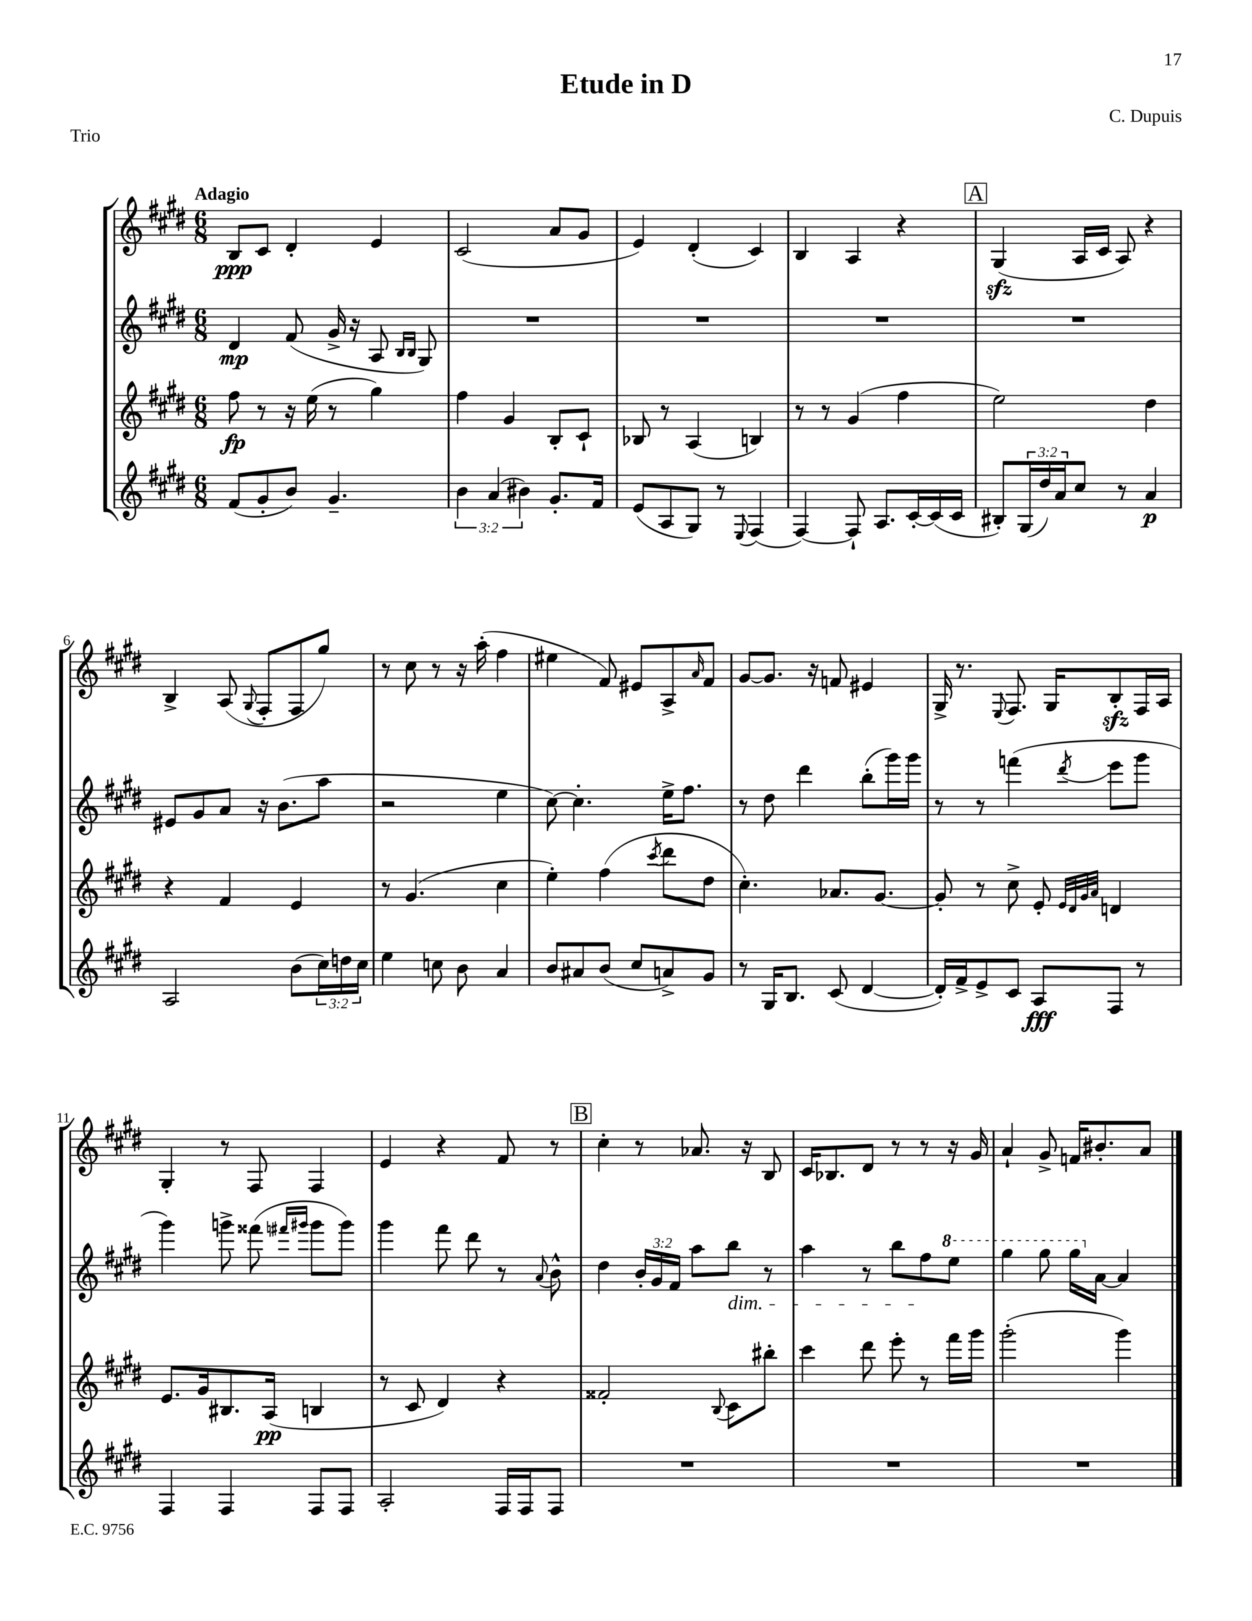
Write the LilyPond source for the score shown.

\header { title = "Etude in D" composer = "C. Dupuis" piece = "Trio" }
<<
\new StaffGroup <<
\new Staff = "s0" {
    \clef treble \key e \major \numericTimeSignature \time 6/8 \tempo "Adagio"
    b8\ppp cis'8 dis'4-. e'4 |
    cis'2( a'8 gis'8 |
    e'4) dis'4-.( cis'4) |
    b4 a4 r4 |
    \mark \markup { \box "A" } gis4\sfz( a16 cis'16 a8) r4 |
    b4-> a8( \appoggiatura { gis8 } fis8-. fis8 gis''8) |
    r8 cis''8 r8 r16 a''16-.( fis''4 |
    eis''4 fis'8) eis'8 a8-> \grace { a'16 } fis'8 |
    gis'8~ gis'8. r16 f'8 eis'4 |
    gis16-> r8. \appoggiatura { e8 } fis8. gis16 b8-.\sfz fis16 a16 |
    gis4-. r8 fis8 fis4 |
    e'4 r4 fis'8 r8 |
    \mark \markup { \box "B" } cis''4-. r8 aes'8. r16 b8 |
    cis'16 bes8. dis'8 r8 r8 r16 gis'16 |
    a'4-! gis'8-> f'16 bis'8.-. a'8 \bar "|." |
}
\new Staff = "s1" {
    \clef treble \key e \major \numericTimeSignature \time 6/8 \override Staff.TupletNumber.text = #tuplet-number::calc-fraction-text
    dis'4\mp fis'8( gis'16-> r16 a8 \grace { b16 b16 } gis8) |
    R2. |
    R2. |
    R2. |
    \mark \markup { \box "A" } R2. |
    eis'8 gis'8 a'8 r16 b'8.( a''8 |
    r2 e''4 |
    cis''8~) cis''4.-. e''16-> fis''8. |
    r8 dis''8 dis'''4 b''8-.( gis'''16) gis'''16 |
    r8 r8 f'''4( \acciaccatura { dis'''8 } e'''8 gis'''8 |
    gis'''4) g'''8-> fisis'''8( \grace { fis'''16 gis'''16 } gis'''8 gis'''8) |
    gis'''4 fis'''8 dis'''8 r8 \appoggiatura { a'8 } b'8-^ |
    \mark \markup { \box "B" } dis''4 \tuplet 3/2 { b'16-. gis'16 fis'16 } a''8 b''8\dim r8 |
    a''4 r8 b''8 fis''8\! \ottava #1 e'''8 |
    gis'''4 gis'''8 gis'''16 \ottava #0 a'16~ a'4 \bar "|." |
}
\new Staff = "s2" {
    \clef treble \key e \major \numericTimeSignature \time 6/8
    fis''8\fp r8 r16 e''16( r8 gis''4) |
    fis''4 gis'4 b8-. cis'8-! |
    bes8 r8 a4( b4) |
    r8 r8 gis'4( fis''4 |
    \mark \markup { \box "A" } e''2) dis''4 |
    r4 fis'4 e'4 |
    r8 gis'4.( cis''4 |
    e''4-.) fis''4( \acciaccatura { cis'''8 } dis'''8 dis''8 |
    cis''4.-.) aes'8. gis'8.~ |
    gis'8-. r8 cis''8-> e'8-. \grace { e'32 dis'32 gis'32 a'32 } d'4 |
    e'8. gis'16 bis8. a16\pp( b4 |
    r8 cis'8 dis'4) r4 |
    \mark \markup { \box "B" } fisis'2-. \appoggiatura { b8 } cis'8 bis''8-. |
    cis'''4 dis'''8 e'''8-. r8 fis'''16 gis'''16 |
    gis'''2-.( gis'''4) \bar "|." |
}
\new Staff = "s3" {
    \clef treble \key e \major \numericTimeSignature \time 6/8 \override Staff.TupletNumber.text = #tuplet-number::calc-fraction-text
    fis'8( gis'8-. b'8) gis'4.-- |
    \tuplet 3/2 { b'4 a'4( bis'4) } gis'8.-. fis'16 |
    e'8( a8 gis8) r8 \appoggiatura { e8 } fis4( |
    fis4~) fis8-! a8. cis'16~-. cis'16( cis'16 |
    \mark \markup { \box "A" } bis8-.) \tuplet 3/2 { gis16( dis''16) a'16 } cis''8 r8 a'4\p |
    a2 b'8( \tuplet 3/2 { cis''16) d''16 cis''16 } |
    e''4 c''8 b'8 a'4 |
    b'8 ais'8 b'8( cis''8 a'8->) gis'8 |
    r8 gis16 b8. cis'8( dis'4~ |
    dis'16-.) fis'16-> e'8-> cis'8 a8\fff fis8 r8 |
    fis4 fis4 fis8 fis8 |
    a2-. fis16 fis16 fis8 |
    \mark \markup { \box "B" } R2. |
    R2. |
    R2. \bar "|." |
}
>>
>>
